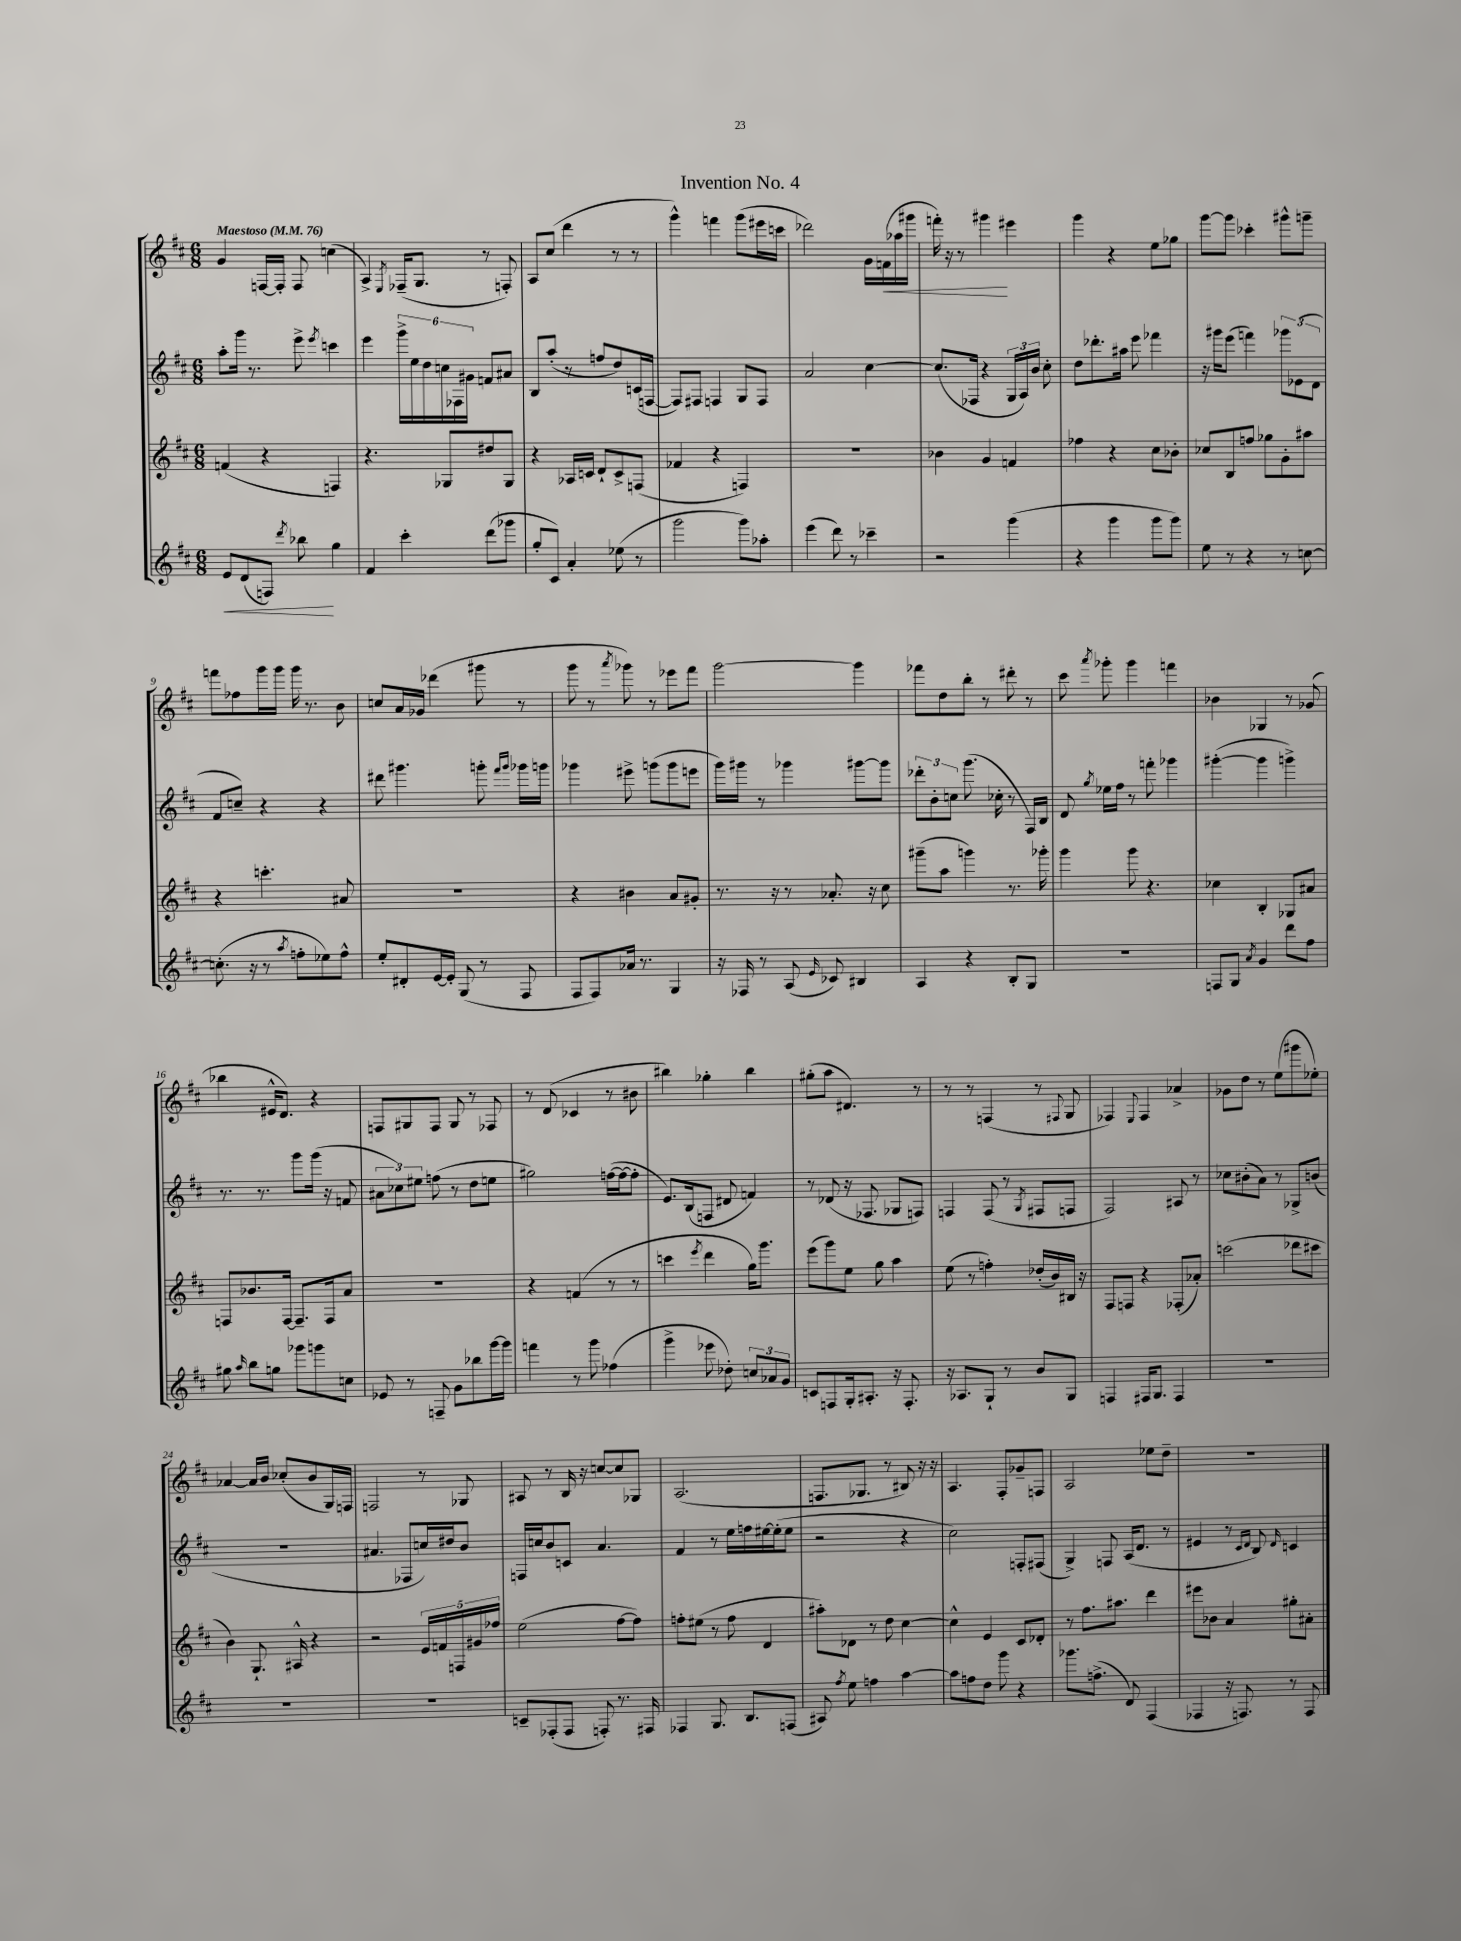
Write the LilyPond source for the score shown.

\header { title = "Invention No. 4" }
<<
\new StaffGroup <<
\new Staff = "s0" {
    \clef treble \key d \major \numericTimeSignature \time 6/8 \tempo "Maestoso" 4 = 76
    \autoBeamOff g'4 f16[~ f16]-. f8 c''4( |
    a4->) \acciaccatura { e8 } fes16[--( g8.] r8 f8-.) |
    a8[ cis''8]( d'''4 r8 r8 |
    g'''4-^) f'''4 g'''8[( eis'''16 c'''16] |
    des'''2) g'16[ f'16\<( aes''16 gis'''16] |
    f'''16-.) r16 r8 gis'''4\! eis'''4 |
    g'''4 r4 e''8[ ges''8] |
    g'''8[~ g'''8] ces'''4-. gis'''8[-^ g'''8]-- |
    f'''8[ fes''8 g'''16 g'''16] g'''16 r8. b'8 |
    c''8[ a'16 ges'16] des'''4( gis'''8 r8 |
    g'''8 r8 \acciaccatura { a'''8 } ges'''8) r8 ees'''8[ fis'''8] |
    g'''2~ g'''4 |
    fes'''8[ d''8 b''8]-. r8 dis'''8-. r8 |
    cis'''8 \acciaccatura { a'''8 } ges'''8-. ges'''4 f'''4 |
    bes'4 ges4 r8 ges'8( |
    bes''4 eis'16[-^ d'8.]) r4 |
    f8[ gis8 f8] gis8 r8 fes8 |
    r8 d'8( ces'4 r8 bis'8 |
    bis''4) ges''4-. bis''4 |
    gis''8[-.( a''8] dis'4.) r8 |
    r8 r8 f4( r8 \appoggiatura { fis8 } g8 |
    fes4) \appoggiatura { e8 } fes4 aes'4-> |
    ges'8[ d''8] r8 e''8[( gis'''8 ees''8]-.) |
    aes'4~ aes'16[ b'16] ces''8[-.( b'8 g16) f16] |
    f2 r8 ges8 |
    ais8 r8 b16 r16 c''8[~ c''8 ges8] |
    a2.( |
    f8.[ ges8.] r8 bis8) r16 r16 |
    a4. fis8[-. ges'8-- f8] |
    a2 ees''8[ d''8]-- |
    R2. \bar "|." |
}
\new Staff = "s1" {
    \clef treble \key d \major \numericTimeSignature \time 6/8
    \autoBeamOff a''8[-. g'''16] r8. e'''8-> \acciaccatura { e'''8 } c'''4 |
    e'''4 \tuplet 6/4 { g'''16[-> e''16 d''16 c''16 fes16 gis'16] } f'8[ ais'8] |
    b8[ a''8]-.( r8 f''8[ d''8) c'16( f16]~ |
    f8[) fis8] f4 g8[ f8] |
    a'2 cis''4~ |
    cis''8.[( fes16] r4 \tuplet 3/2 { g16[ a16) b'16] } cis''8-. |
    d''8[ des'''8.-. ais''16] e'''8 fes'''4 |
    r16 gis'''16[ e'''8]( f'''4) \tuplet 3/2 { ges'''8[ ees'8( d'8] } |
    fis'8[ c''8]--) r4 r4 |
    dis'''8 gis'''4. g'''8-. \grace { fis'''16[ g'''16] } ges'''16[ g'''16] |
    ges'''4 eis'''8-> g'''8[( g'''8 e'''8] |
    g'''16[) gis'''16] r8 ges'''4 gis'''8[~ gis'''8] |
    \tuplet 3/2 { des'''8[-. b'8-. c''8] } g'''8.( ces''16-. r8 fis16[) b16] |
    d'8 \acciaccatura { g''8 } ees''16[ fis''16] r8 f'''8-. ges'''4 |
    gis'''4~-.( gis'''4 g'''4->) |
    r8. r8. g'''8[ g'''16]( r16 f'8 |
    \tuplet 3/2 { ais'8[ ces''8) eis''8] } f''8( r8 d''8[ e''8] |
    gis''2) f''16[~( f''16~ f''8]-. |
    e'8.[) b16( f8] dis'8 f'4) |
    r8 des'8( r16 fes8. ges8[ f8]) |
    f4 f8( r8 \acciaccatura { g8 } fis8[ f8] |
    fis2) ais8 r8 |
    ces''8[ bis'8-.( a'8]) r8 ges8[-> b'8]( |
    R2. |
    ais'4. fes8[ c''16) dis''16 b'8] |
    f16[ c''16 b'8 c'8] a'4. |
    fis'4 r8 e''16[ f''16 eis''16~ eis''16-.( eis''8] |
    r2 r4 |
    cis''2) f8[-. fis8]( |
    g4->) f8 a16[( d'8.] r8 |
    eis'4 r8 \grace { cis'16[ d'16] } b8) \grace { d'16 } c'4 \bar "|." |
}
\new Staff = "s2" {
    \clef treble \key d \major \numericTimeSignature \time 6/8
    \autoBeamOff f'4( r4 f4) |
    r4. ges8[ dis''8 ges8] |
    r4 aes16[ c'16] d'8[-! c'8-> f8]( |
    fes'4 r4 f4) |
    R2. |
    bes'4 g'4 f'4 |
    fes''4 r4 cis''8[ bes'8]-. |
    ces''8[ b8 f''8] ges''8[ g'8-. ais''8] |
    r4 c'''4.-. ais'8 |
    R2. |
    r4 bis'4 a'8[ gis'8]-. |
    r8. r16 r8 aes'8.-. r16 cis''8 |
    gis'''8[--( a''8] g'''4) r8. ges'''16-. |
    g'''4 g'''8 r4. |
    ces''4 b4-. ges8[ ais'8] |
    f8[ bes'8. f16]~ f8.[-- f16 a'8] |
    R2. |
    r4 f'4( r8 r8 |
    c'''4 \acciaccatura { e'''8 } d'''4 g''16[) g'''8.] |
    e'''8[( g'''8) e''8] g''8 a''4 |
    e''8( r8 f''4-.) des''16[-.( b'16) bis16] r16 |
    fis8[ f8] r4 fes8[-.( aes'8]-.) |
    c'''2( des'''8[ cis'''8] |
    b'4) g8.-! ais16-^ r4 |
    r2 \tuplet 5/4 { e'16[ f'16 f16 gis'16 fes''16] } |
    e''2( fis''8[~ fis''8]) |
    f''8[-. eis''8]( r8 f''8 d'4 |
    ais''8[-.) des'8] r8 d''8 cis''4~ |
    cis''4-^ e'4 cis'8[ des'8]-. |
    r8 fis''8.[ ais''8.] d'''4 |
    eis'''8[ bes'8] a'4 gis''8[-. ais'8]-. \bar "|." |
}
\new Staff = "s3" {
    \clef treble \key d \major \numericTimeSignature \time 6/8
    \autoBeamOff e'8[\< d'8( f8]) \acciaccatura { d'''8 } bes''8\! g''4 |
    fis'4 cis'''4-. d'''8[( ges'''8] |
    g''8[-. cis'8]) a'4-. ees''8( r8 |
    g'''2 g'''8[) aes''8]-. |
    e'''4( d'''8) r8 ces'''4-- |
    r2 g'''4( |
    r4 g'''4 g'''8[ g'''8]) |
    e''8 r8 r4 r8 c''8~ |
    c''8.-.( r16 r8 \acciaccatura { a''8 } f''8[-. ees''8) f''8]-^ |
    e''8[-. dis'8-. e'16~ e'16]-. g8( r8 fis8 |
    fis8[ fis8) aes'16] r8. g4 |
    r16 fes16 r8 a8( \grace { e'16 } ces'8) bis4 |
    a4 r4 b8[-. g8] |
    R2. |
    f8[ g8] \acciaccatura { a'8 } g'4 d'''8[ fis''8] |
    gis''8 \grace { a''16 } b''8[ g''8] ges'''8[ g'''8 c''8] |
    ees'8 r8 f8-- g'8[ bes''8 g'''16~ g'''16] |
    f'''4 r8 g'''8 fes''4( |
    g'''4-> ees'''8 des''8-.) \tuplet 3/2 { c''8[ aes'8 g'8] } |
    c'8[ f8 g16-. ais8.]-. r16 f8.-. |
    r16 aes8.[ g8]-! r8 b'8[ g8] |
    f4 fis16[ g8.] fis4 |
    R2. |
    R2. |
    R2. |
    c'8[-- fes8-.( fes8] f8-.) r8. fis16 |
    fes4 g8. b8.[ f8]( |
    ais8) \acciaccatura { fis''8 } e''8 f''4 a''4~ |
    a''8[ f''8 d''8] g'''8 r4 |
    ges'''8.[ f''8.]->( d'8) fis4( |
    fes4 r16 f8.) r8 f8 \bar "|." |
}
>>
>>
